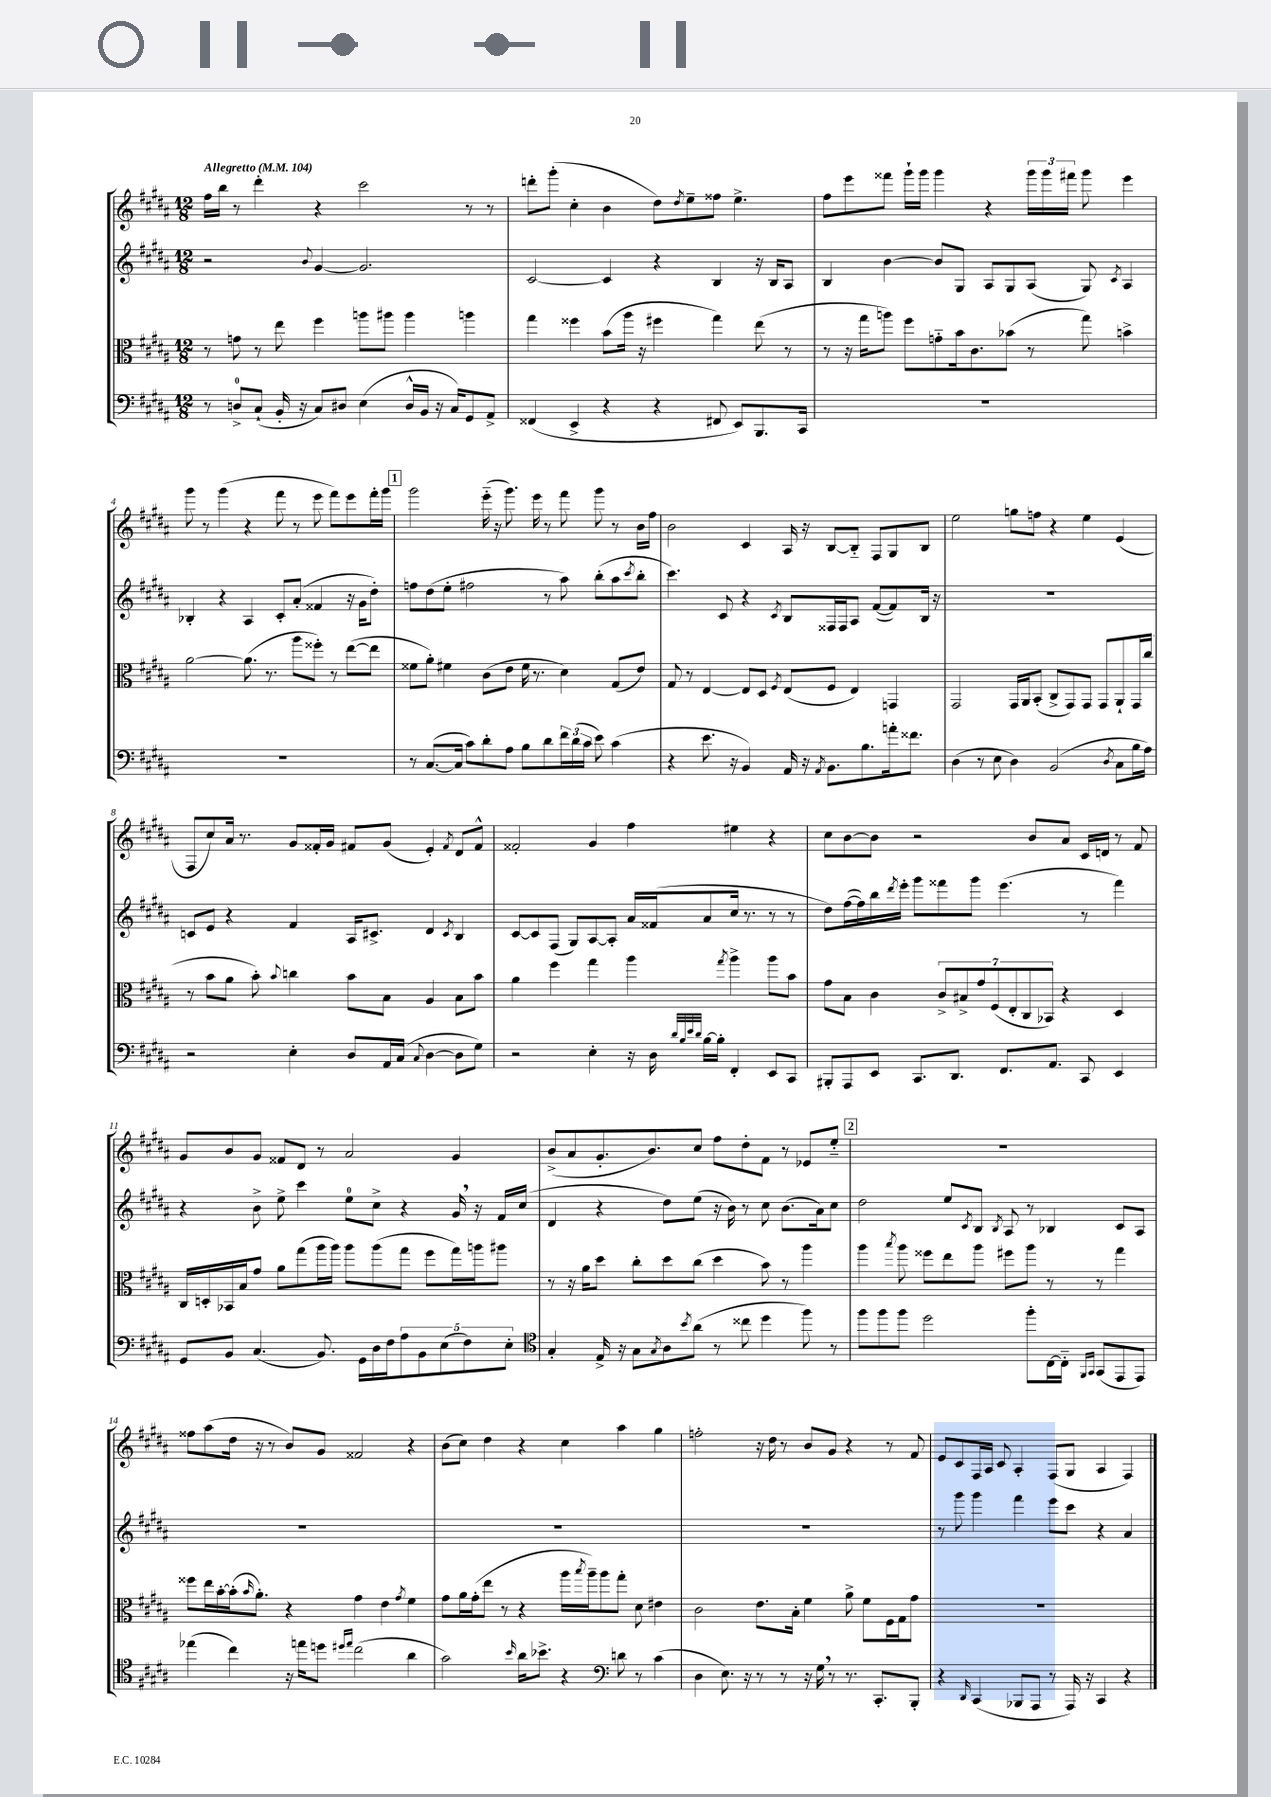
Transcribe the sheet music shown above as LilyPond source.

<<
\new StaffGroup <<
\new Staff = "s0" {
    \clef treble \key b \major \numericTimeSignature \time 12/8 \tempo "Allegretto" 4 = 104
    fis''16 b''16 r8 dis'''4-. r4 cis'''2 r8 r8 |
    d'''8-. gis'''8-.( cis''4-. b'4 dis''8) \acciaccatura { dis''8 } e''8-- fisis''8 e''4.-> |
    fis''8 e'''8 fisis'''8 gis'''16-! gis'''16 gis'''4 r4 \tuplet 3/2 { gis'''16 gis'''16 fis'''16 } gis'''8 e'''4 |
    gis'''8 r8 gis'''4( r4 fis'''8 r8 e'''8 fis'''8) e'''8 fis'''16-. gis'''16 |
    \mark \markup { \box "1" } gis'''2 e'''16-_( r16 gis'''8.) e'''16 r8 fis'''8 gis'''8 r8 b'16 fis''16 |
    b'2 cis'4 ais16 r16 b8~ b8-_ fis8 gis8 b8 |
    e''2 g''8 f''8 r4 e''4 e'4( |
    fis8 cis''8) ais'16 r8. gis'8 fisis'16-. gis'16 fis'8 gis'8( e'4-.) \acciaccatura { fis'8 } dis'8 fis'8-^ |
    fisis'2-. gis'4 fis''4 eis''4 r4 |
    cis''8 b'8~ b'8 r2 b'8 ais'8 cis'16 d'16 r8 fis'8 |
    gis'8 b'8 gis'8 fisis'8 dis'8 r8 ais'2 gis'4 |
    b'8->( ais'8 gis'8.-. b'8.) cis''8 fis''8 dis''8-. fis'8 r8 ees'8 e''8-_ |
    \mark \markup { \box "2" } R1. |
    fisis''8 ais''8( dis''16 r16 r8 b'8) gis'8 fisis'2 r4 |
    b'8( cis''8) dis''4 r4 cis''4 ais''4 gis''4 |
    f''2-. r16 dis''16 r8 b'8 gis'8 r4 r8 fis'8 |
    e'8 cis'8 fis16 ais16 cis'8 ais4-. fis8( gis8 ais4 fis4) \bar "|." |
}
\new Staff = "s1" {
    \clef treble \key b \major \numericTimeSignature \time 12/8
    r2 \appoggiatura { b'8 } gis'4~ gis'2. |
    cis'2~ cis'4 r4 b4 r16 b16 ais8 |
    b4 b'4~ b'8 gis8 ais8 gis8 ais8( gis8) \acciaccatura { cis'8 } ais4 |
    bes4-. r4 ais4 cis'8-. ais'8-.( fisis'4 r16 gis'16 dis''8-.) |
    \mark \markup { \box "1" } f''8 dis''8( e''8-. fis''2 r8 ais''8) b''8-.( ais''8 \acciaccatura { cis'''8 } b''8-. |
    cis'''4.) cis'8 r4 \acciaccatura { cis'8 } b8 fisis16 fisis16 ais8 fis'8~( fis'8) b16 r16 |
    R1. |
    c'8 e'8 r4 fis'4 ais16 cis'8.-> dis'4 \acciaccatura { cis'8 } b4 |
    cis'8~ cis'8 fis8( gis8) ais8~ ais8-. ais'16 fisis'16( ais'8 cis''16 r8. r8 r8 |
    dis''8) fis''16~( fis''16) b''16 \acciaccatura { dis'''8 } e'''16-. gis'''8 fisis'''8 gis'''8 e'''4.( r8 fisis'''4) |
    r4 b'8-> e''8-> cis'''4 e''8-0 cis''8-> r4 gis'16 \breathe r16 fis'16 cis''16( |
    dis'4 r4 dis''8) e''8( r16 b'16) r8 cis''8 b'8.( ais'16) cis''8 |
    \mark \markup { \box "2" } dis''2 e''8 \acciaccatura { cis'8 } b8 \acciaccatura { b8 } ais8 r8 bes4 cis'8 ais8 |
    R1. |
    R1. |
    R1. |
    r8 gis'''8 gis'''4 fis'''4 e'''8 cis'''8 r4 ais'4 \bar "|." |
}
\new Staff = "s2" {
    \clef alto \key b \major \numericTimeSignature \time 12/8
    r8 g'8 r8 e''8 fis''4 a''8 ais''8 ais''4 a''4 |
    gis''4 fisis''4 b'8( ais''16 r16 fis''4 gis''4) e''8( r8 |
    r8 r16 gis''16 a''8) fis''8 g'8-_ b'16 cis'8. bes'8( r8 gis''8) b'4-> |
    ais'2~ ais'8.( r8. ais''8 fisis''8-.) r8 e''8~( e''8 |
    \mark \markup { \box "1" } fisis'8 ais'8-.) fis'4 cis'8( e'8 fis'16 r8. dis'4) gis8( e'8) |
    gis8 r8 e4~ e8 dis8 \acciaccatura { fis8 } e8( fis8 e4) g,4 |
    gis,2 gis,16 ais,16 b,8-.( cis8-> gis,8) gis,8 gis,8 ais,8-! gis,16 cis''16( |
    r8 b'8 ais'8 b'8-.) \appoggiatura { b'8 } c''4 b'8 b8 ais4 b8 b'8 |
    ais'4 fis''4 gis''4 ais''4 \acciaccatura { gis''8 } ais''4-> ais''8 b'8 |
    gis'8 b8 cis'4 \tuplet 7/4 { cis'8-> bis8-> gis'8 fis8( e8-. cis8 bes,8) } r4 dis4 |
    cis16 d16-. bes,16 b16 gis'8 ais'8 gis''8( ais''16 ais''16) ais''8 ais''8( gis''8 fis''8 gis''16) a''16 ais''8 |
    r8 r16 ais'16 dis''8 cis''8-. dis''8 cis''8( dis''4 b'8) r8 ais''4 |
    \mark \markup { \box "2" } ais''4 \acciaccatura { b''8 } ais''8 fisis''8 e''8 ais''8 fis''8 ais''8 r8 r8 gis''4 |
    fisis''8 e''16 b'16~-. b'16-.( \grace { b'16 } ais'8.-.) r4 gis'4 e'4 \acciaccatura { gis'8 } fis'4 |
    gis'8 ais'16 gis'16-.( e''8 r8 r4 ais''16 \acciaccatura { b''8 } ais''16--) ais''8 gis''8-. dis'8 eis'4 |
    cis'2 e'8. b16-. fis'4 ais'8-> fis'8 fis16 gis16 gis'8 |
    R1. \bar "|." |
}
\new Staff = "s3" {
    \clef bass \key b \major \numericTimeSignature \time 12/8
    r8 d8-0-> cis8-!( b,16-. r16 cis8) dis8 e4( dis16-^ b,16 r16 cis16) gis,8 ais,8-> |
    fisis,4( e,4-> r4 r4 fis,8 e,8) b,,8. cis,16 |
    R1. |
    R1. |
    \mark \markup { \box "1" } r8 cis8.~( cis16 cis'8) dis'8-. ais8 b8 dis'8 \tuplet 3/2 { fis'16 dis'16( cis'16 } e'8) cis'4( |
    r4 e'8. r16 b,4) ais,16 r16 \acciaccatura { ais,8 } b,8. b8. a'16-. fisis'8. |
    dis4( r8 e8 dis4) b,2( \acciaccatura { dis8 } cis8 b16 ais16) |
    r2 e4-. dis8 ais,16 cis16( \appoggiatura { cis8 } dis4~ dis8 gis8) |
    r2 e4-. r16 dis16 \grace { dis'32 b32 e'32 dis'32 } b16~ b16-. fis,4-. e,8 cis,8 |
    bis,,8-. ais,,8 e,8 cis,8. dis,8. fis,8. ais,8. cis,8 e,4 |
    gis,8 b,8 cis4.( b,8.) gis,16 dis16 fis16 \tuplet 5/4 { ais8 b,8 e8( fis8) e8-. } |
    \clef tenor gis4-. e16-> r16 gis8 \acciaccatura { gis8 } ais8 \acciaccatura { b'8 } ais'8( r8 cisis''8 dis''4 fis''8) r8 |
    \mark \markup { \box "2" } fis''8 fis''8 fis''8 dis''2 fis''8-. cis16~ cis16-_ \grace { fis,16 gis,16 } gis,8( e,8 e,8) |
    ees''4( cis''4) r16 e''16 d''8 \grace { dis''16 e''16 } cis''2( ais'4 |
    gis'2) \grace { b'16 } ais'16 bes'8.-> r4 \clef bass d'8 r8 cis'4( |
    dis4 e8.) r16 r8 r8 r16 gis16 \breathe r8 r8. cis,8.-. b,,8-. |
    r4 \grace { dis,16 } cis,4( bes,,8 ais,,8 r8 ais,,16) r16 cis,4 r4 \bar "|." |
}
>>
>>
